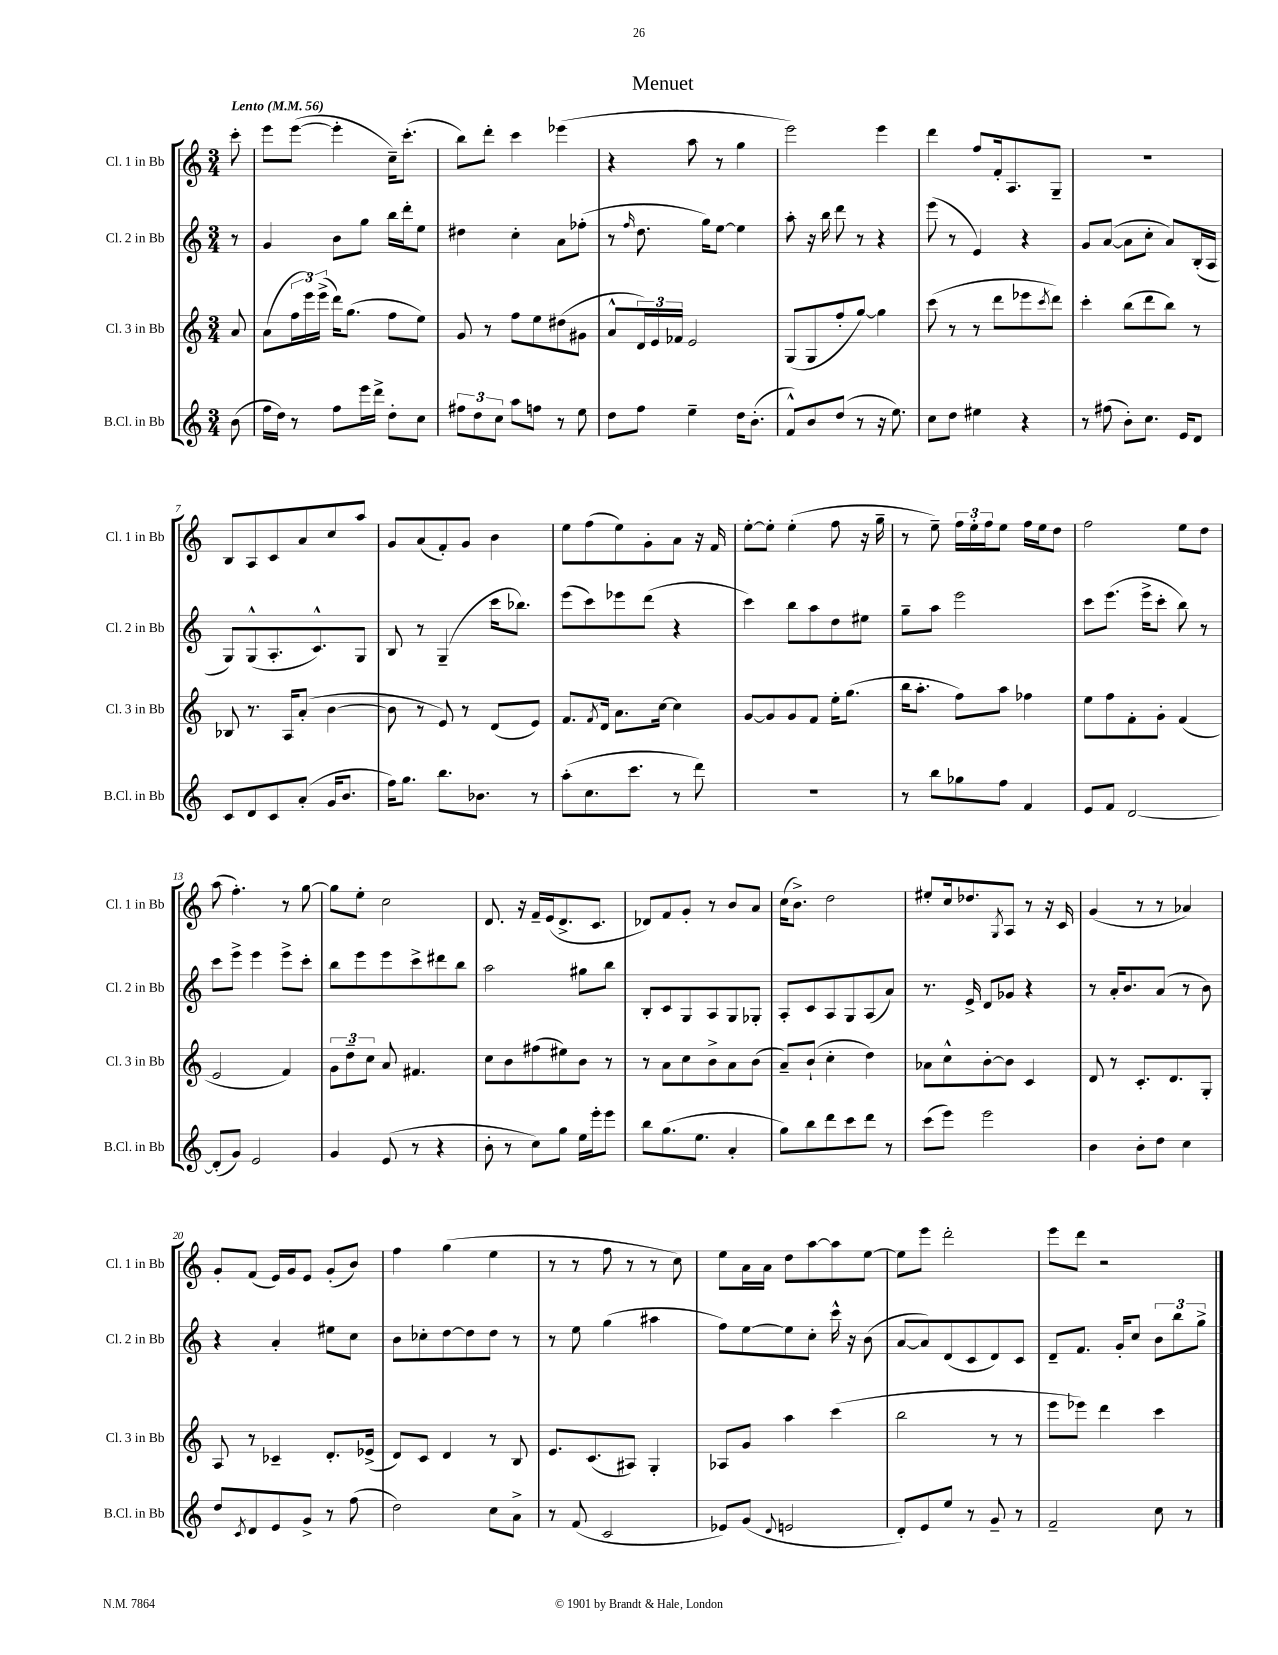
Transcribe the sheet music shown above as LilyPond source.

\header { title = "Menuet" }
<<
\new StaffGroup <<
\new Staff = "s0" \with { instrumentName = "Cl. 1 in Bb" shortInstrumentName = "Cl. 1 in Bb" } {
    \clef treble \key c \major \numericTimeSignature \time 3/4 \partial 8 \tempo "Lento" 4 = 56
    c'''8-. |
    e'''8 e'''8~( e'''4-. c''16--) c'''8.-.( |
    b''8) d'''8-. c'''4 ees'''4( |
    r4 a''8 r8 g''4 |
    e'''2) e'''4 |
    d'''4 f''8 f'16-. a8. g8-- |
    R2. |
    b8 a8 c'8 a'8 c''8 a''8 |
    g'8 a'8( f'8-.) g'8 b'4 |
    e''8 f''8( e''8) g'8-. a'8 r16 f'16 |
    e''8~-. e''8-. e''4-.( f''8 r16 g''16-- |
    r8 e''8--) \tuplet 3/2 { f''16 e''16-. f''16 } e''8 f''16 e''16 d''8 |
    f''2 e''8 d''8 |
    a''8( f''4.-.) r8 g''8~ |
    g''8 e''8-. c''2 |
    d'8. r16 f'16-- e'16( d'8.-> c'8. |
    des'8) f'8 g'8-. r8 b'8 a'8 |
    c''16( b'8.->) d''2 |
    eis''8-. c''16 des''8. \acciaccatura { g8 } a8 r8 r16 c'16 |
    g'4( r8 r8 aes'4) |
    g'8-. f'8( e'16) g'16 e'8 g'8-.( b'8) |
    f''4 g''4( e''4 |
    r8 r8 f''8 r8 r8 c''8) |
    e''8 a'16 a'16 d''8 a''8~ a''8 e''8~ |
    e''8 e'''8 d'''2-. |
    e'''8 d'''8 r2 \bar "|." |
}
\new Staff = "s1" \with { instrumentName = "Cl. 2 in Bb" shortInstrumentName = "Cl. 2 in Bb" } {
    \clef treble \key c \major \numericTimeSignature \time 3/4 \partial 8
    r8 |
    g'4 b'8 g''8 b''16 d'''16-. e''8 |
    dis''4 c''4-. a'8 fes''8-.( |
    r8 \grace { f''16 } d''8. g''16) e''8~ e''4 |
    a''8-. r16 b''16 d'''8 r8 r4 |
    e'''8( r8 e'4) r4 |
    g'8 a'8~( a'8 c''8-. a'8) b16-.( a16 |
    g8) g8-^( a8.-. c'8.-^) g8 |
    b8 r8 g4--( c'''16 bes''8.) |
    e'''8( c'''8) ees'''8 d'''8( r4 |
    c'''4) b''8 a''8 d''8 eis''8 |
    g''8-- a''8 e'''2 |
    c'''8 e'''8.( e'''16-> c'''8-. b''8) r8 |
    c'''8 e'''8-> e'''4 e'''8-> c'''8-. |
    b''8 e'''8 e'''8 c'''8-> dis'''8 b''8 |
    a''2 gis''8 b''8 |
    b8-. c'8 g8 a8 g8 ges8-. |
    a8-. c'8 a8 g8 a8( a'8) |
    r8. e'16-> d'8 ges'8 r4 |
    r8 a'16-. b'8. a'8( r8 b'8) |
    r4 a'4-. eis''8 c''8 |
    b'8 ces''8-. d''8~ d''8 d''8 r8 |
    r8 e''8 g''4( ais''4 |
    f''8) e''8~ e''8 c''8-. c'''16-^ r16 b'8( |
    a'8~ a'8) d'8( c'8 d'8) c'8 |
    d'8-- f'8. g'16-. c''8 \tuplet 3/2 { b'8 b''8 g''8-> } \bar "|." |
}
\new Staff = "s2" \with { instrumentName = "Cl. 3 in Bb" shortInstrumentName = "Cl. 3 in Bb" } {
    \clef treble \key c \major \numericTimeSignature \time 3/4 \partial 8
    a'8 |
    a'8( \tuplet 3/2 { f''16 e'''16) e'''16->( } d'''16) g''8.( f''8 e''8) |
    g'8 r8 f''8 e''8 dis''8( gis'8 |
    a'8-^ \tuplet 3/2 { d'16) e'16 fes'16 } e'2 |
    g8( g8 f''8-. g''8~) g''4 |
    c'''8( r8 r8 d'''8 ees'''8 \acciaccatura { c'''8 } d'''8) |
    c'''4-. b''8( d'''8 b''8) r8 |
    bes8 r8. a16 a'8-.( b'4~ |
    b'8 r8 e'8) r8 d'8( e'8) |
    f'8. \acciaccatura { f'8 } d'16 a'8. c''16~ c''4 |
    g'8~ g'8 g'8 f'8 e''16-. g''8.( |
    b''16 a''8.-. f''8) a''8 fes''4 |
    e''8 f''8 f'8-. g'8-. f'4( |
    e'2 f'4) |
    \tuplet 3/2 { g'8 d''8-- c''8 } a'8 fis'4. |
    c''8 b'8 fis''8( eis''8) b'8 r8 |
    r8 a'8 c''8 b'8-> a'8 b'8( |
    a'8--) b'8-!( c''4-. d''4) |
    aes'8 c''8-^ b'8~-. b'8 c'4 |
    d'8 r8 c'8.-. d'8. g8-. |
    a8 r8 ces'4-- d'8.-. ees'16->( |
    d'8) c'8 d'4 r8 b8 |
    e'8. c'8.( ais8) g4-. |
    aes8 g'8 a''4 c'''4( |
    b''2 r8 r8 |
    e'''8 ees'''8) d'''4 c'''4 \bar "|." |
}
\new Staff = "s3" \with { instrumentName = "B.Cl. in Bb" shortInstrumentName = "B.Cl. in Bb" } {
    \clef treble \key c \major \numericTimeSignature \time 3/4 \partial 8
    b'8( |
    f''16 d''16) r8 f''8 e'''16 d'''16-> d''8-. c''8 |
    \tuplet 3/2 { fis''8 d''8 c''8 } a''8 f''8 r8 e''8 |
    d''8 f''8 e''4-- d''16 b'8.-.( |
    f'8-^) b'8 d''8( r8 r16 e''8.) |
    c''8 d''8 eis''4 r4 |
    r8 fis''8( b'8-.) c''8. e'16 d'8 |
    c'8 d'8 c'8 a'8-.( g'16 b'8. |
    f''16) g''8. b''8. bes'8. r8 |
    a''8-.( c''8. c'''8. r8 d'''8) |
    R2. |
    r8 b''8 ges''8 f''8 f'4 |
    e'8 f'8 d'2~ |
    d'8-.( g'8) e'2 |
    g'4 e'8( r8 r4 |
    b'8-. r8 c''8) g''8 e''16 e'''16-. e'''8 |
    b''8 g''8.( e''8. a'4-. |
    g''8) b''8 d'''8 c'''8 d'''8 r8 |
    c'''8( e'''8) e'''2 |
    b'4 b'8-. d''8 c''4 |
    d''8 \acciaccatura { c'8 } d'8 e'8 g'8-> r8 f''8( |
    d''2) c''8 a'8-> |
    r8 f'8( c'2 |
    ees'8) g'8( \appoggiatura { d'8 } e'2 |
    d'8-.) e'8 e''8 r8 g'8-- r8 |
    f'2-- c''8 r8 \bar "|." |
}
>>
>>
